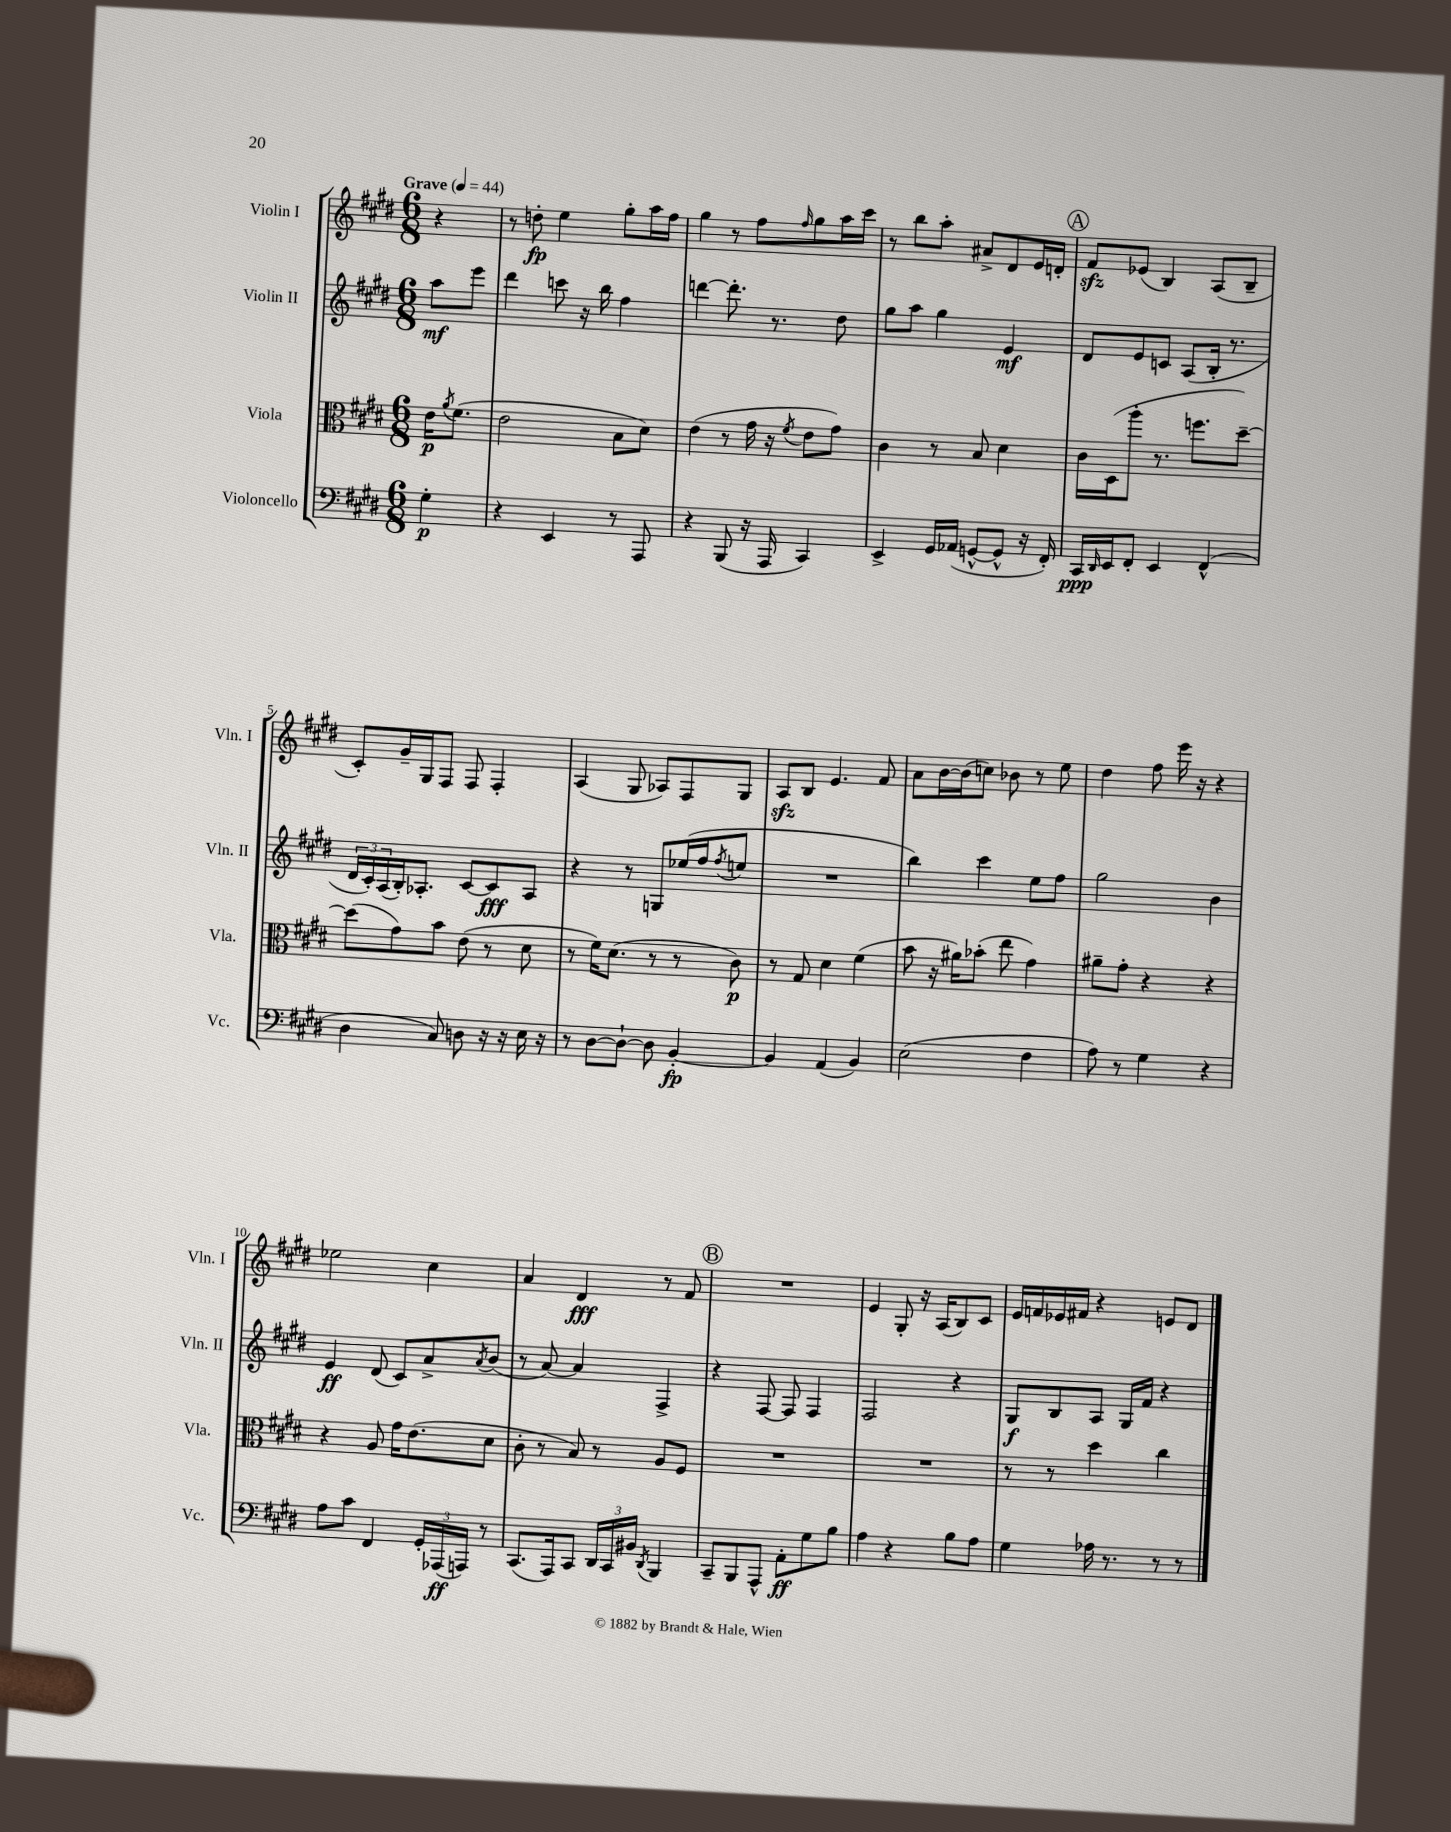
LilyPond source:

<<
\new StaffGroup <<
\new Staff = "s0" \with { instrumentName = "Violin I" shortInstrumentName = "Vln. I" } {
    \clef treble \key e \major \numericTimeSignature \time 6/8 \partial 4 \tempo "Grave" 4 = 44
    r4 |
    r8 d''8-.\fp e''4 gis''8-. a''16 fis''16 |
    gis''4 r8 fis''8 \grace { fis''16 } gis''8 a''16 cis'''16 |
    r8 b''8 a''8-. ais'8-> dis'8 e'16 d'16-. |
    \mark \markup { \circle "A" } fis'8\sfz ees'8( b4) a8( b8-- |
    cis'8-.) gis'16-- gis16 fis8 fis8 fis4-. |
    a4( gis8 aes8) fis8 gis8 |
    a8\sfz b8 e'4. fis'8 |
    a'8 b'16~ b'16( c''8) bes'8 r8 e''8 |
    dis''4 fis''8 e'''16 r16 r4 |
    ees''2 cis''4 |
    a'4 dis'4\fff r8 fis'8 |
    \mark \markup { \circle "B" } R2. |
    e'4 gis8-. r16 a16( b8) cis'8 |
    e'16 f'16 ees'16 fis'16 r4 e'8 dis'8 \bar "|." |
}
\new Staff = "s1" \with { instrumentName = "Violin II" shortInstrumentName = "Vln. II" } {
    \clef treble \key e \major \numericTimeSignature \time 6/8 \partial 4
    a''8\mf e'''8 |
    dis'''4 c'''8 r16 b''16 fis''4 |
    d'''4~ d'''8.-. r8. dis''8 |
    gis''8 a''8 gis''4 e'4\mf |
    \mark \markup { \circle "A" } dis'8 e'8 c'8 a8( b16-. r8. |
    \tuplet 3/2 { dis'16 cis'16-.) a16( } b16-.) aes8.-. cis'8~ cis'8\fff aes8 |
    r4 r8 g8 ees''16( fis''16 \acciaccatura { fis''8 } e''8 |
    R2. |
    b''4) cis'''4 e''8 fis''8 |
    gis''2 b'4 |
    e'4\ff dis'8( cis'8) a'8-> \acciaccatura { a'8 } b'8( |
    r8 a'8~) a'4 fis4-> |
    \mark \markup { \circle "B" } r4 fis8~ fis8 fis4 |
    fis2 r4 |
    gis8\f b8 a8 gis16 fis'16 r4 \bar "|." |
}
\new Staff = "s2" \with { instrumentName = "Viola" shortInstrumentName = "Vla." } {
    \clef alto \key e \major \numericTimeSignature \time 6/8 \partial 4
    e'16\p \acciaccatura { a'8 } fis'8.( |
    e'2 b8 dis'8) |
    e'4( r8 gis'16 r16 \acciaccatura { fis'8 } e'8 gis'8) |
    cis'4 r8 b8 dis'4 |
    \mark \markup { \circle "A" } cis'16 dis16( a''8-. r8. f''8. dis''8~--) |
    dis''8( gis'8) b'8 e'8( r8 dis'8 |
    r8 fis'16) dis'8.( r8 r8 cis'8\p) |
    r8 gis8 dis'4 fis'4( |
    b'8 r16 ais'16) bes'8-.( e''8 gis'4) |
    ais'8-- gis'8-. r4 r4 |
    r4 a8 gis'16 e'8.( dis'8 |
    cis'8-. r8 b8) r8 a8 fis8 |
    \mark \markup { \circle "B" } R2. |
    R2. |
    r8 r8 dis''4 cis''4 \bar "|." |
}
\new Staff = "s3" \with { instrumentName = "Violoncello" shortInstrumentName = "Vc." } {
    \clef bass \key e \major \numericTimeSignature \time 6/8 \partial 4
    gis4-.\p |
    r4 e,4 r8 a,,8 |
    r4 b,,8( r16 a,,16 cis,4) |
    e,4-> gis,16 aes,16( g,8~-^ g,8-^ r16 fis,16-.) |
    \mark \markup { \circle "A" } cis,16\ppp \grace { dis,16 } e,16 fis,8-. e,4 fis,4-^( |
    dis4 cis8) d8 r16 r16 e16 r16 |
    r8 dis8~ dis8~-! dis8 b,4~-.\fp |
    b,4 a,4( b,4) |
    e2( fis4 |
    a8) r8 gis4 r4 |
    a8 cis'8 fis,4 \tuplet 3/2 { gis,16-. aes,,16\ff( a,,16) } r8 |
    cis,8.( a,,16) cis,8 \tuplet 3/2 { dis,16 cis,16 bis,16 } \acciaccatura { dis,8 } b,,4 |
    \mark \markup { \circle "B" } cis,8-- b,,8 a,,8-^ a,8-.\ff gis8 b8 |
    a4 r4 b8 a8 |
    gis4 aes16 r8. r8 r8 \bar "|." |
}
>>
>>
